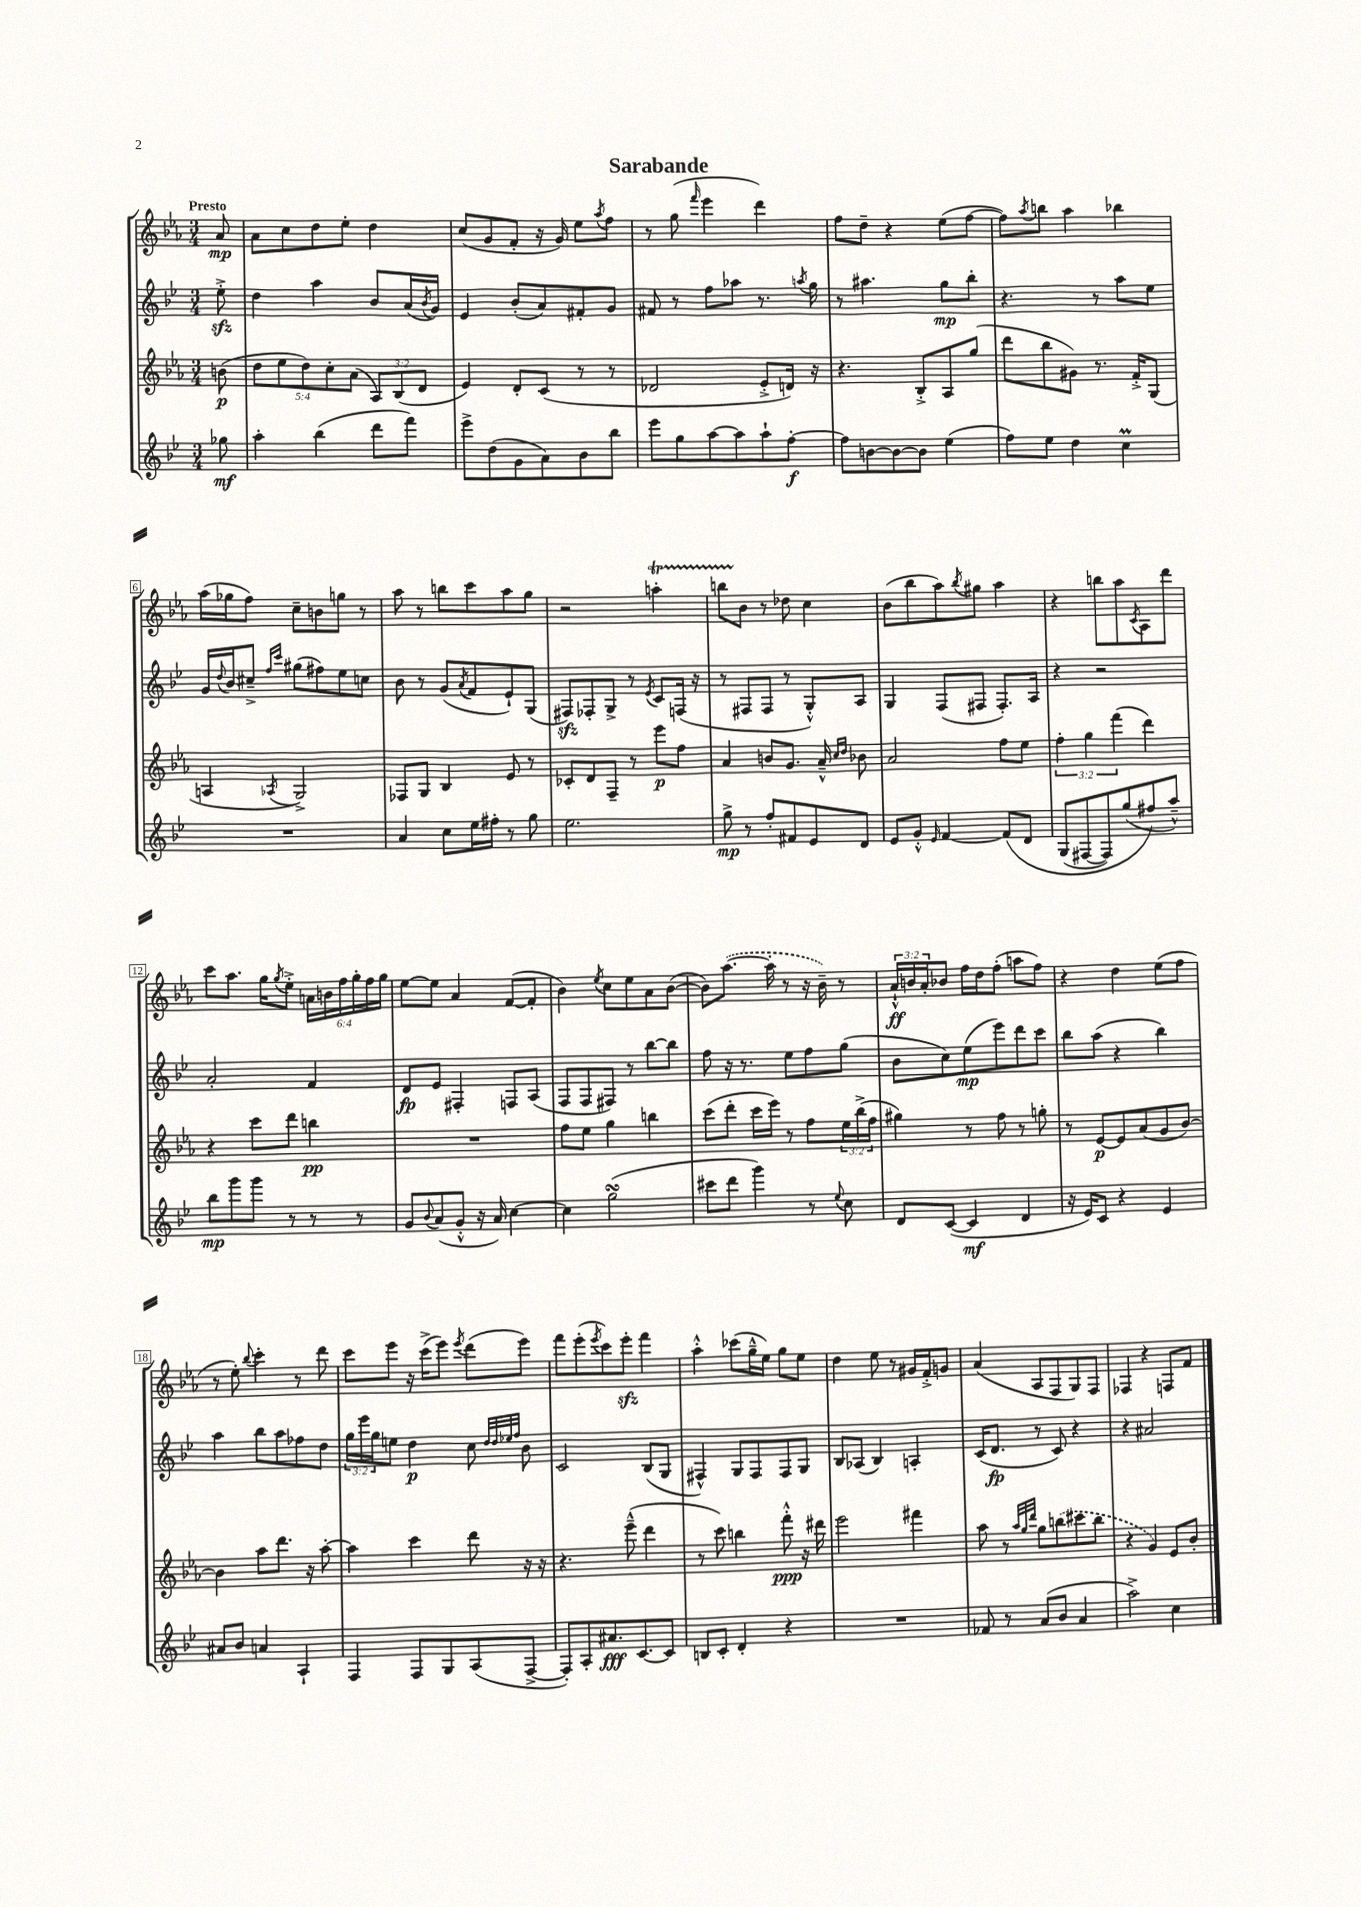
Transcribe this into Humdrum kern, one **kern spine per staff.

**kern	**dynam	**kern	**dynam	**kern	**dynam	**kern	**dynam
*part4	*part4	*part3	*part3	*part2	*part2	*part1	*part1
*staff4	*staff4	*staff3	*staff3	*staff2	*staff2	*staff1	*staff1
*clefG2	*	*clefG2	*	*clefG2	*	*clefG2	*
*k[b-e-]	*	*k[b-e-a-]	*	*k[b-e-]	*	*k[b-e-a-]	*
*M3/4	*	*M3/4	*	*M3/4	*	*M3/4	*
=	=	=	=	=	=	=	=
!	!	!	!	!	!	!LO:TX:a:B:t=Presto	!
8gg-X\	mf	(8bn\	p	8ee-zz'^\	.	8a-/	mp
=1	=1	=1	=1	=1	=1	=1	=1
4aa'\	.	10dd\L	.	4dd\	.	8a-\L	.
.	.	10ee-\	.	.	.	.	.
.	.	.	.	.	.	8cc\	.
.	.	10dd\)	.	.	.	.	.
(4bb-\	.	.	.	4aa\	.	8dd\	.
.	.	10cc'\	.	.	.	.	.
.	.	.	.	.	.	8ee-'\J	.
.	.	(10a-\J	.	.	.	.	.
8ddd\L	.	12A-/L)	.	8b-/L	.	4dd\	.
.	.	(12B-/	.	.	.	.	.
8fff\J)	.	.	.	(16a/L	.	.	.
.	.	12d/J	.	.	.	.	.
.	.	.	.	8qb-/	.	.	.
.	.	.	.	16g/JJ)	.	.	.
=2	=2	=2	=2	=2	=2	=2	=2
8eee-^\L	.	4e-/)	.	4e-/	.	(8cc/L	.
(8dd\	.	.	.	.	.	8g/	.
8g\	.	8d'/L	.	(8b-'/L	.	8f'/J	.
8a\)	.	(8c/J	.	8a/)	.	16r	.
.	.	.	.	.	.	16g/)	.
8b-\	.	8r	.	8f#X'/	.	8ee-\L	.
.	.	.	.	.	.	8qaa-/	.
8bb-\J	.	8r	.	8g/J	.	8ff\J	.
=3	=3	=3	=3	=3	=3	=3	=3
8eee-\L	.	2d-X/	.	8f#X/	.	8r	.
8gg\	.	.	.	8r	.	(8gg\	.
.	.	.	.	.	.	16qqfff/	.
[8aa\	.	.	.	8ff\L	.	4eee-\	.
8aa\]	.	.	.	8aa-X\J	.	.	.
8aa`\	.	8e-'^/L	.	8.r	.	4ddd\)	.
[8ff'\J	f	16dn/Jk)	.	.	.	.	.
.	.	.	.	8qaan/	.	.	.
.	.	16r	.	16gg\	.	.	.
=4	=4	=4	=4	=4	=4	=4	=4
8ff\L]	.	4.r	.	8r	.	8ff\L	.
[8bn\	.	.	.	4.aa#X\	.	8dd~\J	.
8b\_	.	.	.	.	.	4r	.
8b\J]	.	8B-'^/L	.	.	.	.	.
(4ee-\	.	8A-/	.	8gg\L	mp	(8ee-\L	.
.	.	(8gg/J	.	8bb-'\J	.	[8ff\J	.
=5	=5	=5	=5	=5	=5	=5	=5
8ff\L)	.	8ddd\L	.	4.r	.	8ff\L])	.
.	.	.	.	.	.	8qaa-/	.
8ee-\J	.	8bb-\	.	.	.	8bbn\J	.
4dd\	.	8g#X\J)	.	.	.	4aa-\	.
.	.	8.r	.	8r	.	.	.
4ccM\	.	.	.	8aa\L	.	4bb-X\	.
.	.	16f'^/KL	.	.	.	.	.
.	.	(8G/J	.	8ee-\J	.	.	.
!!LO:LB:g=z
=6	=6	=6	=6	=6	=6	=6	=6
2.r	.	4An/	.	16g/LL	.	(16aa-\LL	.
.	.	.	.	8qqdd/	.	.	.
.	.	.	.	16b-/J	.	16gg-X\J	.
.	.	.	.	8cc#X~^/J	.	8ff\J)	.
.	.	.	.	16qqff/LL	.	.	.
.	.	8qA-X/	.	16qqccc/JJ	.	.	.
.	.	2G^/)	.	(8gg#X\L	.	8cc~\L	.
.	.	.	.	8ff#X\)	.	8bn\	.
.	.	.	.	8ee-\	.	8ggn\J	.
.	.	.	.	8ccn\J	.	8r	.
=7	=7	=7	=7	=7	=7	=7	=7
4a/	.	8F-X/L	.	8b-\	.	8aa-\	.
.	.	8G/J	.	8r	.	8r	.
8cc\L	.	4B-/	.	(8g/L	.	8bbn\L	.
.	.	.	.	8qa/	.	.	.
16ee-\L	.	.	.	8f/	.	8ccc\	.
16ff#X'\JJ	.	.	.	.	.	.	.
8r	.	8e-/	.	8e-`/)	.	8aa-\	.
8gg\	.	8r	.	(8G/J	.	8gg\J	.
=8	=8	=8	=8	=8	=8	=8	=8
2.ee-\	.	8c-X'/L	.	8F#Xzz/L)	.	2r	.
.	.	8d/	.	8F-X'/	.	.	.
.	.	8F~/J	.	8G^/J	.	.	.
.	.	8r	.	8r	.	.	.
.	.	.	.	8qe-/	.	.	.
.	.	8eee-\L	p	8c/L	.	4aant'\	.
.	.	8ff\J	.	(16Fn/Jk	.	.	.
.	.	.	.	16r	.	.	.
=9	=9	=9	=9	=9	=9	=9	=9
8gg^\	mp	4a-/	.	8r	.	8bbnTTT\L	.
8r	.	.	.	8F#X/L	.	8b-\J	.
8ff'/L	.	8bn/L	.	8F#/J	.	8r	.
8f#X/	.	8.g/J	.	8r	.	8dd-X\	.
8e-/	.	.	.	8G'^^/L)	.	4cc\	.
.	.	16a-~^^/	.	.	.	.	.
.	.	16qqcc/LL	.	.	.	.	.
.	.	16qqdd/JJ	.	.	.	.	.
8d/J	.	8b-X\	.	8A/J	.	.	.
=10	=10	=10	=10	=10	=10	=10	=10
8e-/L	.	2a-/	.	4G/	.	(8b-\L	.
8g'^^/J	.	.	.	.	.	8bb-\	.
16qqe-/	.	.	.	.	.	.	.
[4f/	.	.	.	(8F/L	.	8aa-\)	.
.	.	.	.	.	.	8qbb-/	.
.	.	.	.	8F#X/J	.	8gg#X\J	.
(8f/L]	.	8ff\L	.	8.F#'/L)	.	4aa-\	.
8d/J	.	8ee-\J	.	.	.	.	.
.	.	.	.	16A/Jk	.	.	.
=11	=11	=11	=11	=11	=11	=11	=11
(8G/L	.	6ff'\	.	4r	.	4r	.
[8F#X/	.	.	.	.	.	.	.
.	.	6gg\	.	.	.	.	.
8F#/])	.	.	.	2r	.	8bbn\L	.
.	.	(6fff\	.	.	.	.	.
(8gg/	.	.	.	.	.	8aa-\	.
.	.	.	.	.	.	8qc/	.
8ff#X/)	.	4ddd\)	.	.	.	8A-\	.
8aa~^^/J)	.	.	.	.	.	8ddd\J	.
!!LO:LB:g=z
=12	=12	=12	=12	=12	=12	=12	=12
8bb-\L	mp	4r	.	2a'/	.	8ccc\L	.
8ggg\	.	.	.	.	.	8.aa-\J	.
8ggg\J	.	8ccc\L	.	.	.	.	.
.	.	.	.	.	.	16gg\KL	.
.	.	.	.	.	.	8qgg/	.
8r	.	8ddd\J	.	.	.	8ee-'^\J	.
8r	.	4bbn\	pp	4f/	.	24an\LL	.
.	.	.	.	.	.	24bn\	.
.	.	.	.	.	.	24ff\	.
8r	.	.	.	.	.	24gg'\	.
.	.	.	.	.	.	24ff\	.
.	.	.	.	.	.	24gg\JJ	.
=13	=13	=13	=13	=13	=13	=13	=13
8g/L	.	2.r	.	8d/L	fp	[8ee-\L	.
8qqb-/	.	.	.	.	.	.	.
(8a/	.	.	.	8e-/J	.	8ee-\J]	.
8g'^^/J	.	.	.	4F#X'/	.	4a-/	.
16r	.	.	.	.	.	.	.
16a/)	.	.	.	.	.	.	.
[4cc\	.	.	.	8Fn/L	.	([8f/L	.
.	.	.	.	(8A/J	.	8f'/J]	.
=14	=14	=14	=14	=14	=14	=14	=14
4cc\]	.	8ff\L	.	8F/L	.	4b-\)	.
.	.	8ee-\J	.	8F/	.	.	.
.	.	.	.	.	.	8qee-/	.
(2ggsSSS\	.	4gg\	.	8F#X/J)	.	8cc\L	.
.	.	.	.	8r	.	8ee-\	.
.	.	4bbn\	.	[8bb-\L	.	8a-\	.
.	.	.	.	8bb-\J]	.	([8b-\J	.
=15	=15	=15	=15	=15	=15	=15	=15
8ccc#X\L	.	(8ccc\L	.	8ff\	.	8b-\L])	.
8ddd\J	.	8ddd'\J	.	16r	.	([8.aa-\J	.
.	.	.	.	8.r	.	.	.
4ggg\)	.	16ccc\LL	.	.	.	.	.
.	.	16eee-\JJ)	.	.	.	16aa-'\]	.
.	.	8r	.	8ee-\L	.	8r	.
8r	.	8ff\L	.	8ff\	.	16r	.
.	.	.	.	.	.	16b-~\)	.
8qqee-/	.	.	.	.	.	.	.
8cc\	.	24ee-\L	.	(8gg\J	.	8r	.
.	.	(24bb-^\	.	.	.	.	.
.	.	24ff\JJ	.	.	.	.	.
=16	=16	=16	=16	=16	=16	=16	=16
8d/L	.	4gg#X\)	.	8b-\L	.	24a-`^^/LL	ff
.	.	.	.	.	.	24bn/	.
.	.	.	.	.	.	24a-'/J	.
([8c/J	.	.	.	8cc\)	.	8b-X/J	.
4c/]	mf	8r	.	(8ee-\	mp	16ff\LL	.
.	.	.	.	.	.	16dd\J	.
.	.	8ff\	.	8eee-\)	.	(8ff'\J	.
4d/	.	8r	.	8ddd\	.	8aan\L	.
.	.	8ggn'\	.	8ccc\J	.	8ff\J)	.
=17	=17	=17	=17	=17	=17	=17	=17
16r	.	8r	.	8bb-\L	.	4r	.
16e-/KL)	.	.	.	.	.	.	.
8c/J	.	[8e-/L	p	(8aa\J	.	.	.
4r	.	8e-/]	.	4r	.	4dd\	.
.	.	(8a-/	.	.	.	.	.
4e-/	.	8g/	.	4bb-\)	.	(8ee-\L	.
.	.	[8b-/J)	.	.	.	8ff\J	.
!!LO:LB:g=z
=18	=18	=18	=18	=18	=18	=18	=18
8a#X/L	.	4b-\]	.	4aa\	.	8r	.
8b-/J	.	.	.	.	.	8ee-'\)	.
.	.	.	.	.	.	8qqbb-/	.
4an/	.	8aa-\L	.	8bb-\L	.	4ccc'\	.
.	.	8.ddd\J	.	8aa\	.	.	.
4A`/	.	.	.	8ff-X\	.	8r	.
.	.	16r	.	.	.	.	.
.	.	[8aa-'\	.	8dd\J	.	8ddd\	.
=19	=19	=19	=19	=19	=19	=19	=19
4F/	.	4aa-\]	.	24gg\LL	.	8ccc\L	.
.	.	.	.	24eee-\	.	.	.
.	.	.	.	24gg\J	.	.	.
.	.	.	.	8een\J	.	8eee-\J	.
8F/L	.	4ccc\	.	4dd\	p	16r	.
.	.	.	.	.	.	(16ccc^\KL	.
8G/	.	.	.	.	.	8eee-\J)	.
.	.	.	.	.	.	8qeee-/	.
(8A/	.	8ddd\	.	8cc\	.	(8ddd\L	.
.	.	.	.	32qqdd/LLL	.	.	.
.	.	.	.	32qqdd/	.	.	.
.	.	.	.	32qqee-X/	.	.	.
.	.	.	.	32qqff/JJJ	.	.	.
[8F^/J	.	16r	.	8b-\	.	8eee-\J)	.
.	.	16r	.	.	.	.	.
=20	=20	=20	=20	=20	=20	=20	=20
8F'/L])	.	4.r	.	2c/	.	8fff\L	.
8A'/	.	.	.	.	.	(8eee-'\	.
.	.	.	.	.	.	8qeee-/	.
8.a#X/	fff	.	.	.	.	8ccc\)	.
.	.	(8eee-~^^\	.	.	.	8eee-zz'\J	.
[8.c/	.	.	.	.	.	.	.
.	.	4ddd\	.	(8B-/L	.	4fff\	.
8c/J]	.	.	.	8G/J	.	.	.
=21	=21	=21	=21	=21	=21	=21	=21
8Bn/L	.	8r	.	4F#X^^/)	.	4aa-'^^\	.
8c'/J	.	8ccc\)	.	.	.	.	.
4d'/	.	4bbn\	.	8G/L	.	(8ccc-X\L	.
.	.	.	.	8F#/	.	16gg~^^\L	.
.	.	.	.	.	.	16ee-\JJ)	.
4r	.	8fff'^^\	ppp	8F#/	.	8gg\L	.
.	.	16r	.	8G/J	.	8ee-\J	.
.	.	16ddd#X\	.	.	.	.	.
=22	=22	=22	=22	=22	=22	=22	=22
2.r	.	2eee-\	.	8B-/L	.	4dd\	.
.	.	.	.	(8A-X/J	.	.	.
.	.	.	.	4B-/)	.	8ee-\	.
.	.	.	.	.	.	8r	.
.	.	4fff#X\	.	4An'/	.	16g#X/LL	.
.	.	.	.	.	.	16f'^/J	.
.	.	.	.	.	.	8gn/J	.
=23	=23	=23	=23	=23	=23	=23	=23
8f-X/	.	8aa-\	.	(16c/KL	.	(4a-/	.
.	.	.	.	8.d/J	fp	.	.
8r	.	8r	.	.	.	.	.
.	.	32qqaa-/LLL	.	.	.	.	.
.	.	32qqgg/	.	.	.	.	.
.	.	32qqddd/JJJ	.	.	.	.	.
(8a/L	.	8gg\L	.	8r	.	8A-/L	.
8b-/J	.	(8bbn\	.	8c/)	.	8F/	.
4a/	.	8ccc#X\	.	4r	.	8G/)	.
.	.	8bb\J	.	.	.	8F/J	.
=24	=24	=24	=24	=24	=24	=24	=24
2aa^\)	.	4r	.	4r	.	4F-X/	.
.	.	4g/)	.	2a#X/	.	4r	.
4cc\	.	8e-/L	.	.	.	8Fn/L	.
.	.	8b-'/J	.	.	.	8f/J	.
==	==	==	==	==	==	==	==
*-	*-	*-	*-	*-	*-	*-	*-
